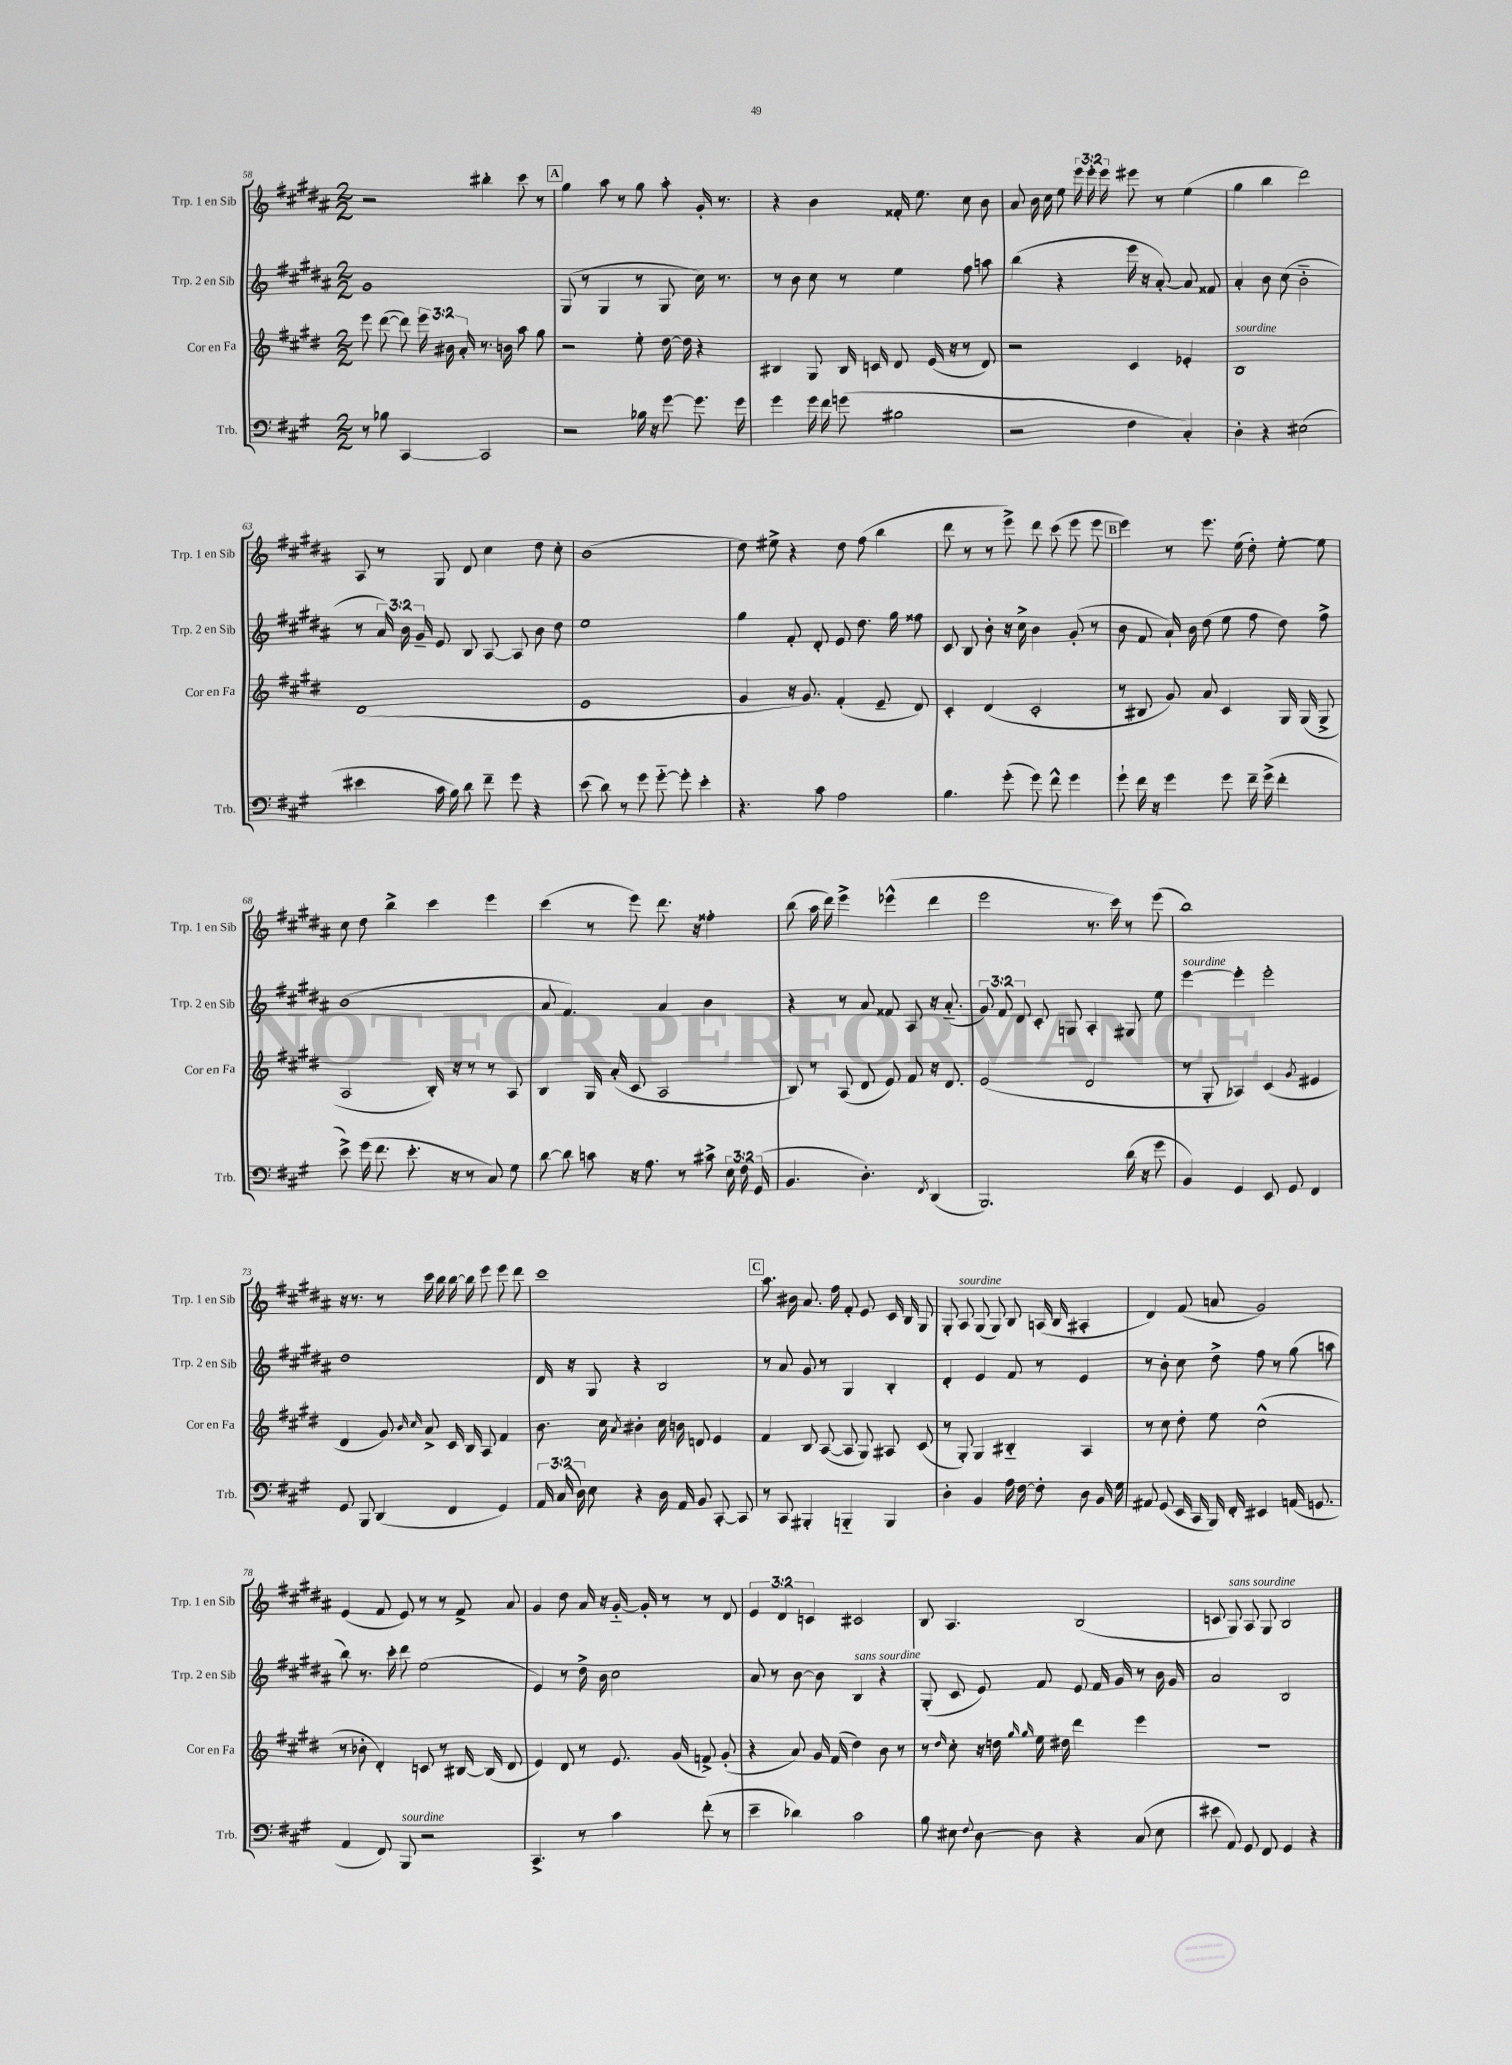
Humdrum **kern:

**kern	**kern	**kern	**kern
*staff4	*staff3	*staff2	*staff1
*clefF4	*clefG2	*clefG2	*clefG2
*k[f#c#g#]	*k[f#c#g#d#]	*k[f#c#g#d#a#]	*k[f#c#g#d#a#]
*M2/2	*M2/2	*M2/2	*M2/2
8r	8eee	1g#	2r
8B-	([8ddd#	.	.
[4CC#	8ddd#])	.	.
.	24eee	.	.
.	24b#	.	.
.	24a'	.	.
2CC#]	8.r	.	4bb#'
.	16b	.	.
.	8aa	.	8ccc#
.	8gg#	.	8r
=	=	=	=
2r	2r	(8G#	4gg#
.	.	8r	.
.	.	4G#	8aa#
.	.	.	8r
16B-	8ee'	8r	8gg#
16r	.	.	.
[8g#	[16dd#	8G#	8aa#'
.	16dd#]	.	.
8.g#]	4r	16cc#)	16g#'
.	.	8.r	8.r
16g#	.	.	.
=	=	=	=
4g#	4B#	8r	4r
.	.	8b	.
16g#	8G#	8cc#	4b
16f#	.	.	.
(8g	16B#	8r	.
.	16c	.	.
2B#	8d#	4ee	16f##'
.	.	.	8.ee
.	(16e	.	.
.	16r	.	.
.	8r	8ff#	8cc#
.	8d#)	8aa	8b
=	=	=	=
2r	2r	(4bb	8a#
.	.	.	16b
.	.	.	16cc#
.	.	4r	8ee
.	.	.	24eee
.	.	.	24eee'
.	.	.	24eee
4F#	4c#	16eee	8eee#
.	.	16r	.
.	.	[8a#')	8r
4C#')	4e-'	8a#]	(4ee
.	.	8f##	.
=	=	=	=
4D'	1B	4a#'	4gg#
4r	.	8b	4bb
.	.	(8cc#	.
(2E#	.	2b'~	2ddd#)
=	=	=	=
4e#	(1d#	8r	8A#
.	.	24a#)	8r
.	.	24b	.
.	.	24g#~	.
16c#	.	8e	8G#
16B)	.	.	.
8d	.	8B	8d#
8f#~	.	[8A#	4cc#
8g#	.	8A#]	.
4r	.	8b	8dd#
.	.	8dd#	8cc#'
=	=	=	=
(8e	1e	1ee	(1b
8d)	.	.	.
8r	.	.	.
8g#	.	.	.
[8g#'~	.	.	.
8g#']	.	.	.
4e'	.	.	.
=	=	=	=
4.r	4g#	4gg#	8dd#)
.	.	.	8ee#^
.	16r	8f#'	4r
.	8.g#)	.	.
8c#	.	8d#'	.
2A	(4f#'	8e	8dd#
.	.	8.dd#	(8ff#
.	8e~	.	4bb
.	.	16gg#	.
.	8d#)	8ff##	.
=	=	=	=
4.B	4c#'	8c#	8ddd#
.	.	8B	8r
.	(4d#	8b'	8r
(8g#'	.	16r	8eee^)
.	.	16cc#^	.
8g#)	2c#'	4b	8ddd#
8f#^^	.	.	(8ccc#
4g#	.	(8g#'	8eee
.	.	8r	8eee
=	=	=	=
8g#`	8r	8b	4eee)
16f#	8B#	8f#	.
16r	.	.	.
4g#	8g#)	16a#`)	8r
.	.	16b	.
.	8a	(8dd#	8.eee
8g#	4c#	8ee	.
.	.	.	(16ee
16f#~	.	8ff#	8dd#')
(16g#^	.	.	.
4f#'	16G#	8dd#)	[8ee'
.	(16G#	.	.
.	8G#^	8ff#^	8ee]
=	=	=	=
8e^)	2A	(1b	8cc#
(16g#	.	.	8dd#
8.f#	.	.	.
.	.	.	4bb^
8.e'	.	.	.
.	16B')	.	4ccc#
16r	16r	.	.
8r	8r	.	.
8C#)	8r	.	4eee
8G#	8A	.	.
=	=	=	=
[8d	4B	8a#	(4ccc#
8d]	.	4.f#)	.
8c	16G#	.	8r
.	(16a'	.	.
16r	8c#	.	8eee)
8.A	.	.	.
.	2A	4a#	8.ddd#
8r	.	.	.
.	.	.	16r
8c#^	.	4b	4ff##'
24E	.	.	.
24F#	.	.	.
(24GG#	.	.	.
=	=	=	=
4.BB	8B)	4r	(8bb
.	8r	.	16aa#
.	.	.	16ddd#)
.	(8A	8r	4eee^
4.D')	8d#	8a#	.
.	8e)	8f##	(4eee-^^
.	8f#	8A#	.
8qFF#	.	.	.
(4DD	16r	16r	4ddd#
.	8.d#	(8.a#'~	.
=	=	=	=
2.BBB)	(2e	12g#)	2eee
.	.	12f#	.
.	.	12d#	.
.	.	8c#'	.
.	.	8G	.
.	2d#	4A#'	8.r
.	.	.	16ccc#)
(16d	.	8G#	8r
16r	.	.	.
8g#	.	8ee	(8eee
=	=	=	=
4BB)	8r	[4eee	1bb)
.	8G#'	.	.
4GG#	4A-)	4eee']	.
8EE	(4c#	2eee'	.
8GG#	.	.	.
.	8qg#	.	.
4FF#	4e#	.	.
=	=	=	=
8GG#	4d#	1dd#	16r
.	.	.	8.r
8BBB	.	.	.
(4DD	8g#)	.	8r
.	16qqb	.	.
.	16qqcc#	.	.
.	8a^	.	16ccc#
.	.	.	16bb
4FF#	16c#	.	[16bb
.	16B	.	16bb]
.	8A	.	8eee
4GG#)	4f#	.	8eee
.	.	.	8ddd#
=	=	=	=
24AA	8.b	16d#	1ccc#
(24C#	.	.	.
.	.	16r	.
24D)	.	.	.
8E	.	8G#	.
.	16cc#	.	.
.	8qa	.	.
4r	4b#'	4r	.
16D	16cc#	2B	.
16AA	16b	.	.
8BB	8d	.	.
[8CC#'	4e	.	.
8CC#]	.	.	.
=	=	=	=
8r	4f#	8r	8.aa#
8CC#	.	8a#	.
.	.	.	16b#
4BBB#'	8B	8g#	8.a#
.	([8A	8r	.
.	.	.	16ff#
4BBB'~	8A]	4G#	8f#'
.	8G#)	.	8e
4BBB	8A#	4B'	16c#
.	.	.	16B
.	(8c#	.	8G#
=	=	=	=
4D'	8r	4d#'	8G#'
.	8G#')	.	8A#
4BB	4G#	4e	(8G#
.	.	.	8G#)
16A	4B#'~	8f#	8B
[16F#	.	.	.
8F#']	.	8r	(16A
.	.	.	16B
8D	4A	4e	4A#'
16BB	.	.	.
16G#	.	.	.
=	=	=	=
8AA#	8r	8r	4d#)
(8GG#	8cc#	8b'	.
16EE	8dd#'	8cc#	(8f#
16CC#	.	.	.
16BBB)	8ee	8dd#^	8a
16FF#'	.	.	.
4EE#	(2cc#^^	8ff#	2g#)
.	.	8r	.
(16AA	.	(8gg#	.
8.GG	.	.	.
.	.	8aa	.
=	=	=	=
4AA	8r	8bb)	(4e
.	8b-'	8.r	.
8FF#)	4d#')	.	8f#
.	.	16ccc#'	.
8BBB	.	8ddd#	8e)
2r	8c	(2ee	8r
.	8r	.	8r
.	[16B#	.	8f#^
.	(16B#]	.	.
.	8d#	.	8a#
=	=	=	=
4.CC#^	4e)	4e)	4g#
.	8d#	8r	8dd#
8r	8r	16dd#^	16a#
.	.	16b	16r
4c#	8.e	2cc#	[16g#'~
.	.	.	16g#']
.	.	.	8r
.	(16g#	.	.
(8f#'	8f^)	.	8r
8r	(8g#'	.	8d#
=	=	=	=
4e~	4r	8a#	6e
.	.	8r	.
.	.	.	6d#
4d-)	8a)	[8b	.
.	.	.	6c
.	16g#	8b]	.
.	(16f#	.	.
2c#	4dd#)	4B	2c#
.	8b	4r	.
.	8r	.	.
=	=	=	=
8B	8r	(8G#'	8B
.	16qqdd#	.	.
8E#	8cc#'	8c#	4.A#
8qqF#	.	.	.
[8D	16r	8e)	.
.	16dd	.	.
.	16qqgg#	.	.
.	16qqgg#	.	.
8D]	16ee	8f#	.
.	16dd#	.	.
4r	4ddd#	8e	(2B
.	.	16f#	.
.	.	16g#	.
(8C#	4eee	8r	.
8E#	.	16b	.
.	.	16g#	.
=	=	=	=
8e#	1r	2a#	8c
8AA)	.	.	8G#)
8GG#	.	.	8A#
8FF#	.	.	8G#
4GG#	.	2B	2B
4r	.	.	.
==	==	==	==
*-	*-	*-	*-
